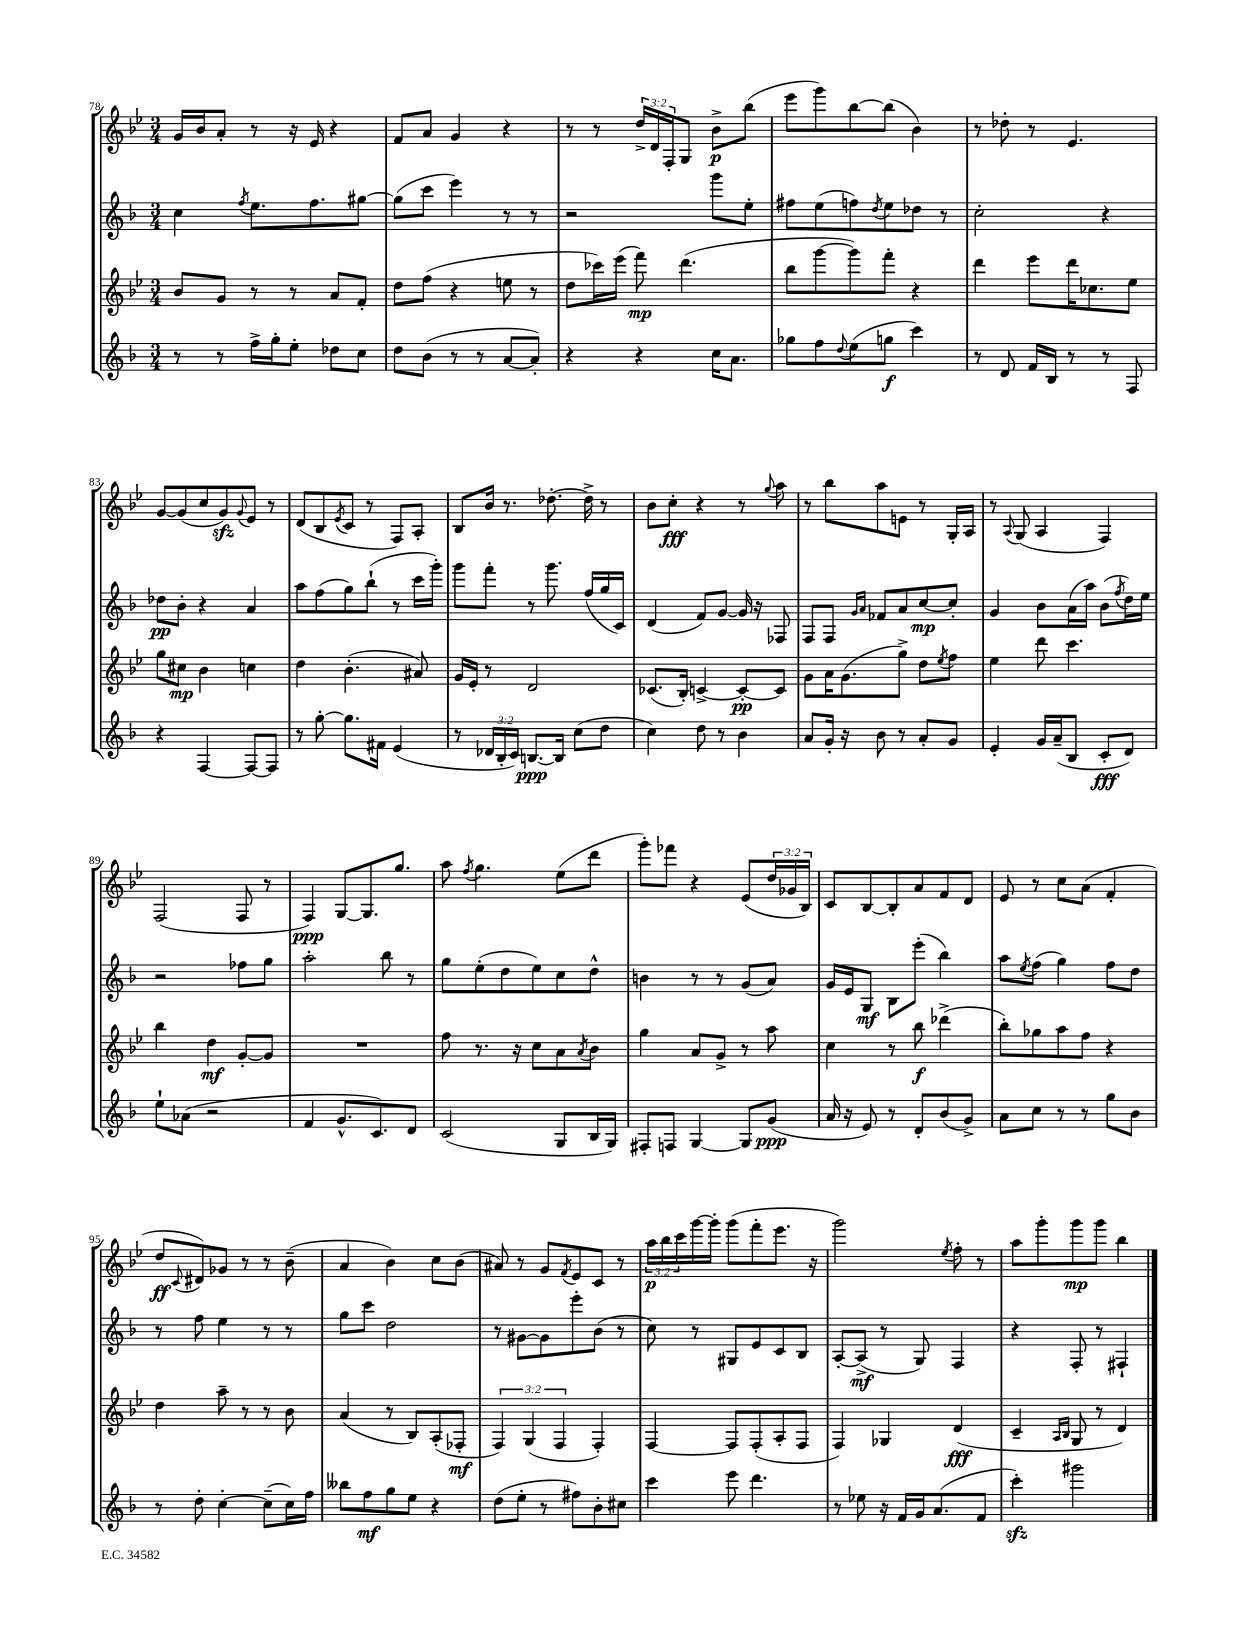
<<
\new StaffGroup <<
\new Staff = "s0" {
    \clef treble \key bes \major \numericTimeSignature \time 3/4 \override Staff.TupletNumber.text = #tuplet-number::calc-fraction-text
    g'16 bes'16 a'8-. r8 r16 ees'16 r4 |
    f'8 a'8 g'4 r4 |
    r8 r8 \tuplet 3/2 { d''16-> d'16 f16-. } g8 bes'8->\p bes''8( |
    ees'''8 g'''8) bes''8~ bes''8( bes'4) |
    r8 des''8-. r8 ees'4. |
    g'8~ g'8( c''8 g'8\sfz) \appoggiatura { g'8 } ees'8 r8 |
    d'8( bes8 \acciaccatura { ees'8 } c'8 r8 f8) a8-. |
    bes8 bes'16 r8. des''8.~-. des''16-> r8 |
    bes'8 c''8-.\fff r4 r8 \appoggiatura { g''8 } a''8 |
    r8 bes''8 a''8 e'8 r8 g16-. a16 |
    r8 \appoggiatura { a8 } g8( a4 f4) |
    f2( f8 r8 |
    f4\ppp) g8~ g8. g''8. |
    a''8 \acciaccatura { f''8 } g''4. ees''8( d'''8 |
    g'''8-.) fes'''8 r4 ees'8( \tuplet 3/2 { d''16 ges'16 bes16) } |
    c'8 bes8~ bes8-. a'8 f'8 d'8 |
    ees'8 r8 c''8 a'8( f'4-. |
    d''8\ff \appoggiatura { c'8 } dis'8) ges'8 r8 r8 bes'8--( |
    a'4 bes'4) c''8 bes'8( |
    ais'8) r8 g'8 \acciaccatura { f'8 } ees'8 c'8 r8 |
    \tuplet 3/2 { a''16\p bes''16 c'''16 } g'''16~ g'''16-. g'''8( f'''8-. ees'''8. r16 |
    g'''2) \acciaccatura { ees''8 } f''8-. r8 |
    a''8 g'''8-. g'''8\mp g'''8 bes''4 \bar "|." |
}
\new Staff = "s1" {
    \clef treble \key f \major \numericTimeSignature \time 3/4
    c''4 \acciaccatura { f''8 } e''8. f''8. gis''8~ |
    gis''8( c'''8 e'''4) r8 r8 |
    r2 g'''8 e''8-. |
    fis''8 e''8( f''8) \acciaccatura { d''8 } e''8 des''8 r8 |
    c''2-. r4 |
    des''8\pp bes'8-. r4 a'4 |
    a''8 f''8( g''8) bes''8-!( r8 c'''16 g'''16-.) |
    g'''8 f'''8-. r8 g'''8. f''16( g''16 c'16) |
    d'4( f'8) g'8~ g'16 r16 fes8 |
    f8 f8 \grace { g'16 a'16 } fes'8 a'8 c''8~\mp c''8-. |
    g'4 bes'8 a'16( a''16) bes'8( \acciaccatura { f''8 } d''16) e''16 |
    r2 fes''8 g''8 |
    a''2-. bes''8 r8 |
    g''8 e''8-.( d''8 e''8) c''8 d''8-^ |
    b'4 r8 r8 g'8( a'8) |
    g'16 e'16 g8\mf bes8 e'''8-.( bes''4) |
    a''8 \acciaccatura { e''8 } f''8( g''4) f''8 d''8 |
    r8 f''8 e''4 r8 r8 |
    g''8 c'''8 d''2 |
    r8 gis'8~ gis'8 e'''8-. bes'8( r8 |
    c''8) r8 gis8 e'8 c'8 bes8 |
    a8~-. a8->\mf( r8 g8) f4 |
    r4 f8-. r8 fis4-! \bar "|." |
}
\new Staff = "s2" {
    \clef treble \key bes \major \numericTimeSignature \time 3/4 \override Staff.TupletNumber.text = #tuplet-number::calc-fraction-text
    bes'8 g'8 r8 r8 a'8 f'8-. |
    d''8 f''8( r4 e''8 r8 |
    d''8 ces'''16) ees'''16( f'''8\mp) d'''4.( |
    bes''8 g'''8~ g'''8) f'''8-. r4 |
    d'''4 ees'''8 d'''16 ces''8. ees''8 |
    g''8 cis''8\mp bes'4 c''4 |
    d''4 bes'4.-.( ais'8) |
    g'16 ees'16-. r8 d'2 |
    ces'8.( bes16-.) c'4~-> c'8~-.\pp c'8 |
    g'8 a'16 g'8.( g''8->) d''8 \acciaccatura { ees''8 } f''8 |
    ees''4 d'''8 c'''4. |
    bes''4 d''4\mf g'8~-. g'8 |
    R2. |
    f''8 r8. r16 c''8 a'8 \acciaccatura { a'8 } bes'8 |
    g''4 a'8 g'8-> r8 a''8 |
    c''4 r8 bes''8\f des'''4->( |
    bes''8-.) ges''8 a''8 f''8 r4 |
    d''4 a''8-- r8 r8 bes'8 |
    a'4( r8 bes8) a8-.( fes8-.\mf |
    \tuplet 3/2 { f4) g4( f4 } f4-.) |
    f4~ f8 f8-.( a8-. f8 |
    f4) ges4 d'4\fff( |
    c'4-- \grace { a16 bes16 } g8 r8 d'4) \bar "|." |
}
\new Staff = "s3" {
    \clef treble \key f \major \numericTimeSignature \time 3/4 \override Staff.TupletNumber.text = #tuplet-number::calc-fraction-text
    r8 r8 f''16-> g''16-. e''8-. des''8 c''8 |
    d''8 bes'8( r8 r8 a'8~ a'8-.) |
    r4 r4 c''16 a'8. |
    ges''8 f''8 \appoggiatura { d''8 } e''8( g''8\f c'''4) |
    r8 d'8 f'16 bes16 r8 r8 f8 |
    r4 f4~ f8~ f8 |
    r8 g''8~-. g''8. fis'16 e'4( |
    r8 \tuplet 3/2 { des'16 bes16-. c'16) } b8.~\ppp b16 c''8( d''8 |
    c''4) d''8 r8 bes'4 |
    a'8 g'16-. r16 bes'8 r8 a'8-. g'8 |
    e'4-. g'16 a'16--( bes8 c'8-.\fff d'8) |
    e''8-! aes'8( r2 |
    f'4 g'8.-^ c'8.) d'8 |
    c'2( g8 bes16 g16) |
    fis8-. f8 g4~ g8 g'8\ppp( |
    a'16 r16 e'8) r8 d'8-. bes'8( g'8->) |
    a'8 c''8 r8 r8 g''8 bes'8 |
    r8 d''8-. c''4~-. c''8--( c''16) f''16 |
    beses''8 f''8\mf g''8 e''8 r4 |
    d''8( e''8-. r8 fis''8) bes'8-. cis''8 |
    c'''4 e'''8 d'''4. |
    r8 ees''8 r16 f'16 g'16 a'8.( f'8 |
    c'''4-.\sfz) gis'''2 \bar "|." |
}
>>
>>
\layout { \context { \Score currentBarNumber = #78 } }
